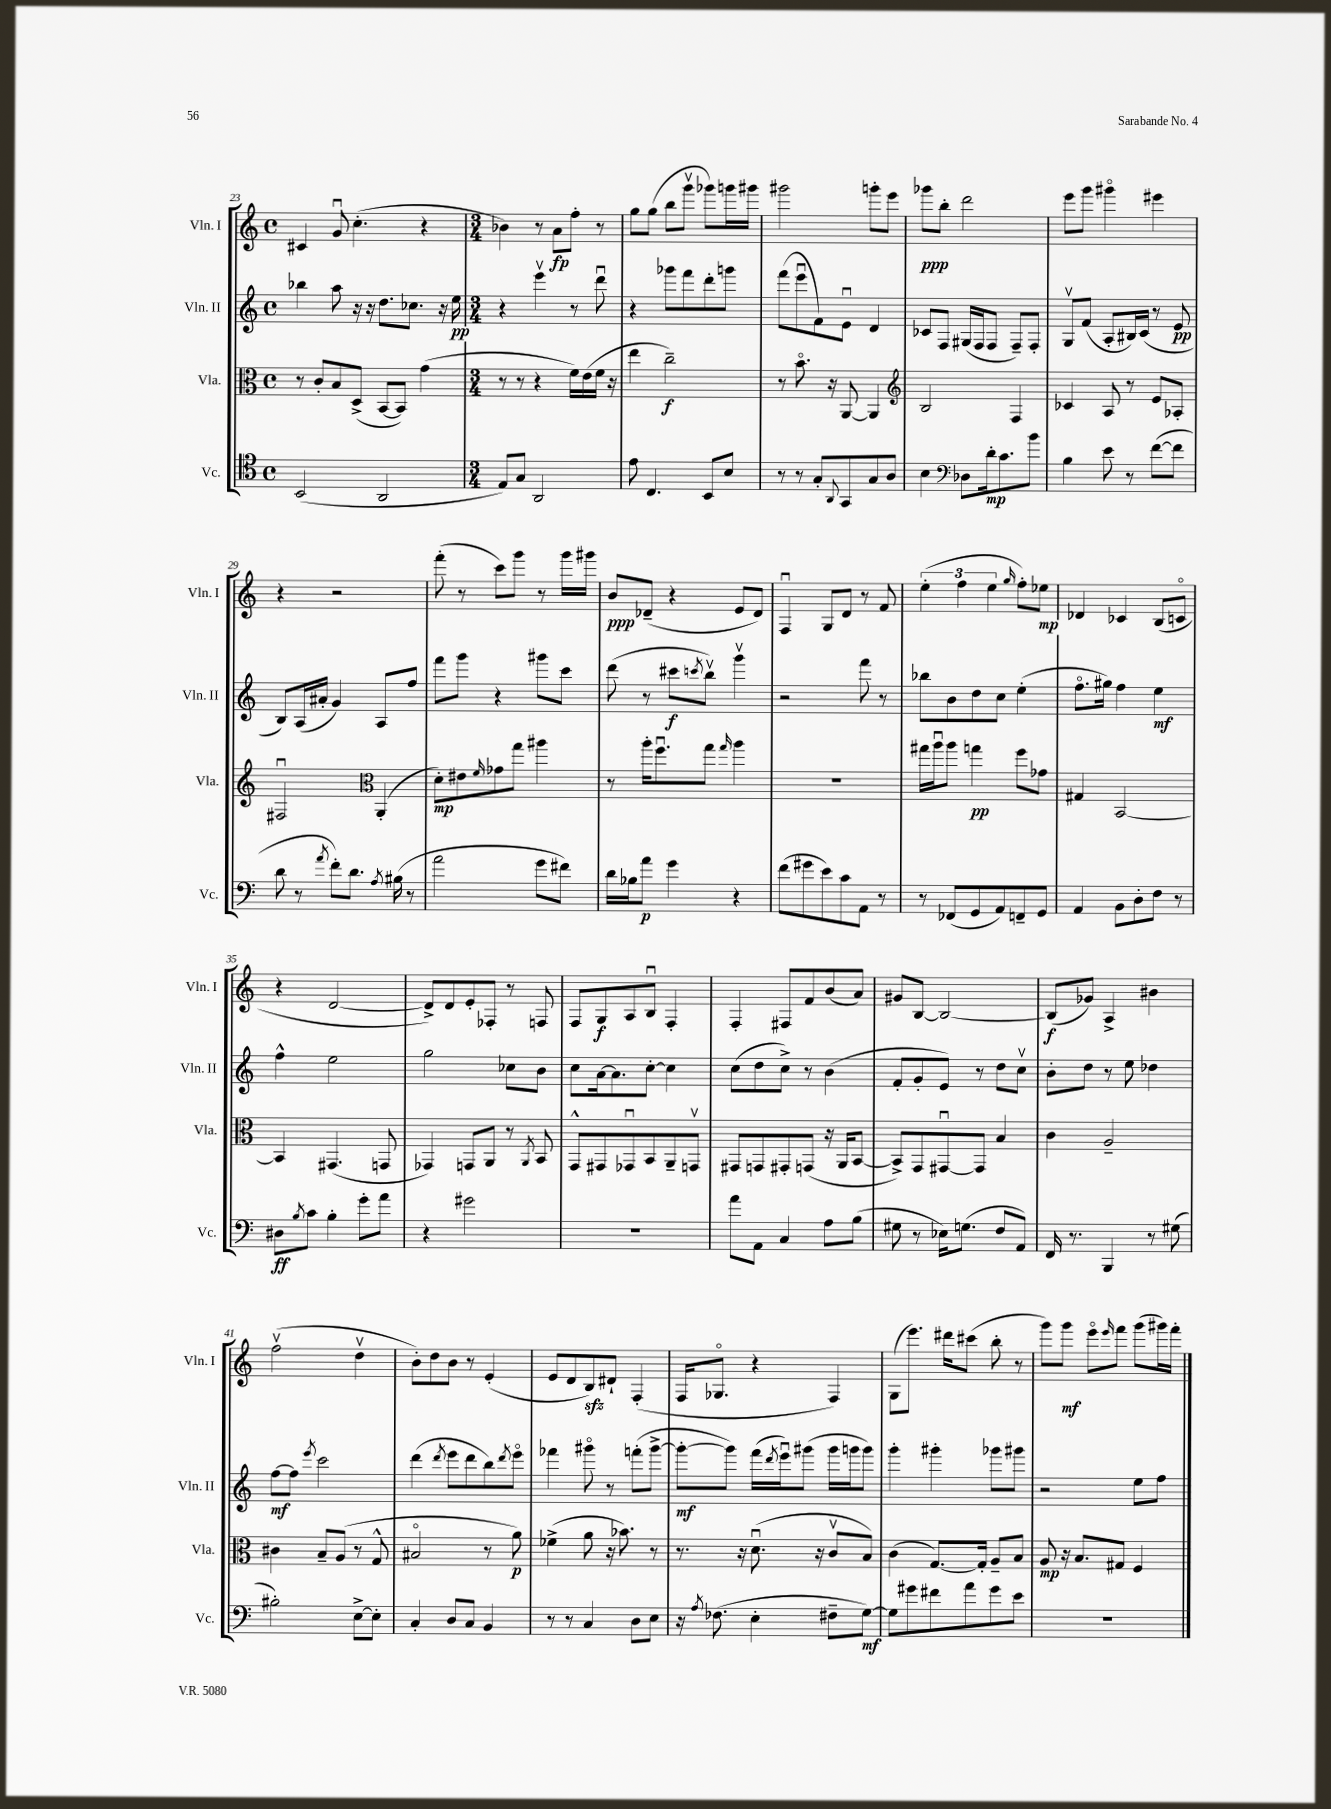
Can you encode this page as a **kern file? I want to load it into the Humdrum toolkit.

**kern	**dynam	**kern	**dynam	**kern	**dynam	**kern	**dynam
*part4	*part4	*part3	*part3	*part2	*part2	*part1	*part1
*staff4	*staff4	*staff3	*staff3	*staff2	*staff2	*staff1	*staff1
*I"Vc.	*	*I"Vla.	*	*I"Vln. II	*	*I"Vln. I	*
*I'Vc.	*	*I'Vla.	*	*I'Vln. II	*	*I'Vln. I	*
*clefC4	*	*clefC3	*	*clefG2	*	*clefG2	*
*k[]	*	*k[]	*	*k[]	*	*k[]	*
*M4/4	*	*M4/4	*	*M4/4	*	*M4/4	*
*met(c)	*	*met(c)	*	*met(c)	*	*met(c)	*
=23	=23	=23	=23	=23	=23	=23	=23
(2BB/	.	8r	.	4bb-X\	.	4c#X/	.
.	.	8c'/L	.	.	.	.	.
.	.	8B/	.	8aa\	.	8gu/	.
.	.	(8D^/J	.	16r	.	(4.cc'\	.
.	.	.	.	16r	.	.	.
2AA/	.	[8BB/L	.	8.dd\L	.	.	.
.	.	8BB/J])	.	.	.	.	.
.	.	.	.	8.cc-X\J	.	.	.
.	.	(4g\	.	.	.	4r	.
.	.	.	.	16r	.	.	.
.	.	.	.	16ee\	pp	.	.
=24	=24	=24	=24	=24	=24	=24	=24
*M3/4	*	*M3/4	*	*M3/4	*	*M3/4	*
8E/L)	.	8r	.	4r	.	4b-X\)	.
8G/J	.	8r	.	.	.	.	.
2AA/	.	4r	.	4eeev\	.	8r	.
.	.	.	.	.	.	8a\L	fp
.	.	16f\LL)	.	8r	.	8ff'\J	.
.	.	(16e\	.	.	.	.	.
.	.	16f\JJ	.	8dddu\	.	8r	.
.	.	16r	.	.	.	.	.
=25	=25	=25	=25	=25	=25	=25	=25
8e\	.	4ee\	.	4r	.	8gg\L	.
4.C/	.	.	.	.	.	(8gg\J	.
.	.	2cc~\)	f	8ggg-X\L	.	8bb\L	.
.	.	.	.	8fff\	.	8gggv\J	.
8BB/L	.	.	.	8ddd'\	.	8ggg-X\L)	.
8B/J	.	.	.	8gggn\J	.	16gggn\L	.
.	.	.	.	.	.	16ggg#X\JJ	.
=26	=26	=26	=26	=26	=26	=26	=26
8r	.	8r	.	(8fff\L	.	2ggg#X\	.
8r	.	8.b\	.	8eeeu\	.	.	.
8G'/L	.	.	.	8f\)	.	.	.
.	.	16r	.	.	.	.	.
8qqAA/	.	.	.	.	.	.	.
8GG/	.	[8AA/	.	8eu\J	.	.	.
8G/	.	4AA/]	.	4d/	.	8gggn'\L	.
8A/J	.	.	.	.	.	8eee\J	.
=27	=27	=27	=27	=27	=27	=27	=27
*	*	*clefG2	*	*	*	*	*
4B\	.	2B/	.	8c-X/L	.	8ggg-X\L	ppp
.	.	.	.	8F/J	.	8bb'\J	.
*clefF4	*	*	*	*	*	*	*
8D-X\L	.	.	.	(16G#X/LL	.	2ddd\	.
.	.	.	.	16F/J	.	.	.
16d'\k	mp	.	.	8F/J	.	.	.
8.c\	.	.	.	.	.	.	.
.	.	4F/	.	8F~/L)	.	.	.
8b\J	.	.	.	8F'/J	.	.	.
=28	=28	=28	=28	=28	=28	=28	=28
4B\	.	4c-X/	.	8Gv/L	.	8eee\L	.
.	.	.	.	(8f/J	.	8ggg\J	.
8e\	.	8A/	.	8A'/L	.	4ggg#X\	.
8r	.	8r	.	16B#X/L)	.	.	.
.	.	.	.	(16c/JJ	.	.	.
([8f\L	.	8e/L	.	8r	.	4eee#X\	.
8f\J]	.	8A-X'/J	.	8e/	pp	.	.
!!LO:LB:g=z
=29	=29	=29	=29	=29	=29	=29	=29
8d\	.	2F#Xu/	.	8B/L)	.	4r	.
8r	.	.	.	(16A/L	.	.	.
.	.	.	.	16a#X'/JJ	.	.	.
8qa/	.	.	.	.	.	.	.
8f'\L)	.	.	.	4g/)	.	2r	.
8.d\J	.	.	.	.	.	.	.
*	*	*clefC3	*	*	*	*	*
.	.	(4AA'/	.	8A/L	.	.	.
8qA/	.	.	.	.	.	.	.
(16B#X\	.	.	.	.	.	.	.
8r	.	.	.	8ff/J	.	.	.
=30	=30	=30	=30	=30	=30	=30	=30
2a\	.	8d'\L)	mp	8fff\L	.	(8fff'\	.
.	.	8e#X\	.	8ggg\J	.	8r	.
.	.	16qqf/	.	.	.	.	.
.	.	8g-X\	.	4r	.	8ccc\L)	.
.	.	8gg\J	.	.	.	8ggg\J	.
8g\L	.	4aa#X\	.	8ggg#X\L	.	8r	.
8f#X\J)	.	.	.	8ccc\J	.	16ggg\LL	.
.	.	.	.	.	.	16ggg#X\JJ	.
=31	=31	=31	=31	=31	=31	=31	=31
16d\LL	.	8r	.	(8ddd\	.	8b/L	ppp
16B-X\J	.	.	.	.	.	.	.
8a\J	p	16aa'\KL	.	8r	.	(8d-X~/J	.
.	.	8.ffu\	.	.	.	.	.
4g\	.	.	.	8ccc#X\L	f	4r	.
.	.	.	.	8qcccn/	.	.	.
.	.	8gg\J	.	8bbv\J)	.	.	.
.	.	16qqgg/	.	.	.	.	.
4r	.	4aa\	.	4gggv\	.	8e/L	.
.	.	.	.	.	.	8d-/J)	.
=32	=32	=32	=32	=32	=32	=32	=32
(8f\L	.	2.r	.	2r	.	4Fu/	.
8g#X\	.	.	.	.	.	.	.
8e\)	.	.	.	.	.	8G/L	.
8c\	.	.	.	.	.	8d/J	.
8AA\J	.	.	.	8fff\	.	8r	.
8r	.	.	.	8r	.	8f/	.
=33	=33	=33	=33	=33	=33	=33	=33
8r	.	16gg#X\LL	.	8bb-X\L	.	(6ee'\	.
.	.	16aau\J	.	.	.	.	.
(8FF-X/L	.	8aa\J	.	8b\	.	.	.
.	.	.	.	.	.	6ff\	.
8GG/	.	4ggn\	pp	8dd\	.	.	.
.	.	.	.	.	.	6ee\	.
8AA/)	.	.	.	8cc\J	.	.	.
.	.	.	.	.	.	16qqgg/	.
8FFn~/	.	8ff\L	.	(4ee'\	.	8ff'\L)	.
8GG/J	.	8g-X\J	.	.	.	8ee-X\J	mp
=34	=34	=34	=34	=34	=34	=34	=34
4AA/	.	4G#X/	.	8.ff\L	.	4d-X/	.
.	.	.	.	16gg#X\Jk)	.	.	.
8BB\L	.	[2BB/	.	4ff\	.	4c-X/	.
8D'\	.	.	.	.	.	.	.
8F\J	.	.	.	4ee\	mf	(8B/L	.
8r	.	.	.	.	.	8cn/J	.
!!LO:LB:g=z
=35	=35	=35	=35	=35	=35	=35	=35
8D#X\L	ff	4BB/]	.	4ff^^\	.	4r	.
8qB/	.	.	.	.	.	.	.
8c\J	.	.	.	.	.	.	.
4B'\	.	(4.GG#X/	.	2ee\	.	[2d/	.
8g'\L	.	.	.	.	.	.	.
8a\J	.	8GGn/	.	.	.	.	.
=36	=36	=36	=36	=36	=36	=36	=36
4r	.	4GG-X/)	.	2gg\	.	8d^/L])	.
.	.	.	.	.	.	8d/	.
2g#X\	.	8GGn/L	.	.	.	8e'/	.
.	.	8AA/J	.	.	.	8F-X'/J	.
.	.	8r	.	8cc-X\L	.	8r	.
.	.	8qAA/	.	.	.	.	.
.	.	8BB/	.	8b\J	.	8Fn/	.
=37	=37	=37	=37	=37	=37	=37	=37
2.r	.	8GG^^/L	.	8cc\L	.	8F/L	.
.	.	8GG#X/	.	[16a\k	.	8G/	f
.	.	.	.	8.a\]	.	.	.
.	.	8GG-Xu/	.	.	.	8A/	.
.	.	8BB/	.	[8cc'\J	.	8Bu/J	.
.	.	8AA~/	.	4cc\]	.	4F'/	.
.	.	8GGnv/J	.	.	.	.	.
=38	=38	=38	=38	=38	=38	=38	=38
8a\L	.	8GG#X/L	.	(8cc\L	.	4F'/	.
8AA\J	.	8GGn/	.	8dd\	.	.	.
4C/	.	8GG#X'/	.	8cc^\J)	.	8F#X/L	.
.	.	(8GGn/J	.	8r	.	8f/	.
8A\L	.	16r	.	(4b\	.	(8b/	.
.	.	16AA/KL	.	.	.	.	.
(8B\J	.	[8BB/J	.	.	.	8a/J)	.
=39	=39	=39	=39	=39	=39	=39	=39
8G#X\	.	8BB^/L])	.	8f'/L	.	8g#X/L	.
8r	.	8GG/	.	8g'/	.	[8B/J	.
16E-X\KL)	.	[8GG#Xu/	.	8e/J)	.	2B/_	.
(8.Gn\J	.	.	.	.	.	.	.
.	.	8GG#/J]	.	8r	.	.	.
8F/L	.	4B/	.	8dd\L	.	.	.
8AA/J)	.	.	.	8ccv\J	.	.	.
=40	=40	=40	=40	=40	=40	=40	=40
16FF/	.	4c\	.	8b'\L	.	(8B/L]	f
8.r	.	.	.	.	.	.	.
.	.	.	.	8dd\J	.	8g-X/J)	.
4BBB/	.	2A~/	.	8r	.	4A^/	.
.	.	.	.	8ee\	.	.	.
8r	.	.	.	4dd-X\	.	4b#X\	.
(8G#X\	.	.	.	.	.	.	.
!!LO:LB:g=z
=41	=41	=41	=41	=41	=41	=41	=41
2B#X'\)	.	4c#X\	.	[8ff\L	mf	(2ffv\	.
.	.	.	.	8ff\J]	.	.	.
.	.	.	.	8qeee/	.	.	.
.	.	8B~/L	.	2ccc\	.	.	.
.	.	(8A/J	.	.	.	.	.
[8E^\L	.	8r	.	.	.	4ddv\	.
8E'\J]	.	8G^^/	.	.	.	.	.
=42	=42	=42	=42	=42	=42	=42	=42
4C'/	.	2B#X/	.	(4ddd\	.	8b'\L)	.
.	.	.	.	.	.	8dd\	.
.	.	.	.	8qddd/	.	.	.
8D/L	.	.	.	8eee\L	.	8b\J	.
8C/J	.	.	.	8ddd\	.	8r	.
4BB/	.	8r	.	8bb\)	.	(4e'/	.
.	.	.	.	8qddd/	.	.	.
.	.	8a\)	p	8eee\J	.	.	.
=43	=43	=43	=43	=43	=43	=43	=43
8r	.	(4f-X^\	.	4fff-X\	.	8e/L	.
8r	.	.	.	.	.	8d/	.
4C/	.	8a\	.	8ggg#X\	.	8Bzz/)	.
.	.	16r	.	8r	.	8d#X`/J	.
.	.	8.b-X\)	.	.	.	.	.
8D\L	.	.	.	(8fffn'\L	.	(4F'/	.
8E\J	.	8r	.	[8ggg#^\J	.	.	.
=44	=44	=44	=44	=44	=44	=44	=44
16r	.	8.r	.	8ggg#'\L_	mf	16F/KL	.
8qA/	.	.	.	.	.	.	.
(8.F-X\	.	.	.	.	.	8.G-X/J	.
.	.	.	.	8ggg#\J])	.	.	.
.	.	16r	.	.	.	.	.
4E'\	.	(8.du\	.	(16fff\LL	.	4r	.
.	.	.	.	8qddd/	.	.	.
.	.	.	.	16eeeu\J)	.	.	.
.	.	.	.	(8ggg#X\J	.	.	.
.	.	16r	.	.	.	.	.
8F#X~\L	.	8cv/L	.	16ggg#\LL	.	4F/)	.
.	.	.	.	16gggn\J	.	.	.
[8G\J)	mf	8B/J)	.	8ggg\J)	.	.	.
=45	=45	=45	=45	=45	=45	=45	=45
8G\L]	.	(4c\	.	4ggg'\	.	(8G\L	.
8g#X\	.	.	.	.	.	8.eee\J)	.
8f#X\	.	[8.G/L)	.	4ggg#X'\	.	.	.
.	.	.	.	.	.	16ddd#X\KL	.
8a\	.	.	.	.	.	(8ccc#X\J	.
.	.	16G'/Jk]	.	.	.	.	.
8g#\	.	8A~/L	.	8ggg-X\L	.	8bb'\	.
8e\J	.	8B/J	.	8ggg#X\J	.	8r	.
=46	=46	=46	=46	=46	=46	=46	=46
2.r	.	8A/	mp	2r	.	8ggg\L)	.
.	.	16r	.	.	.	8ggg\J	mf
.	.	8.B/L	.	.	.	.	.
.	.	.	.	.	.	8eee\L	.
.	.	.	.	.	.	16qqeee/	.
.	.	8G#X/J	.	.	.	8fff\J	.
.	.	4F/	.	8ee\L	.	(8ggg\L	.
.	.	.	.	8ff\J	.	16ggg#X\L)	.
.	.	.	.	.	.	16fff'\JJ	.
==	==	==	==	==	==	==	==
*-	*-	*-	*-	*-	*-	*-	*-
